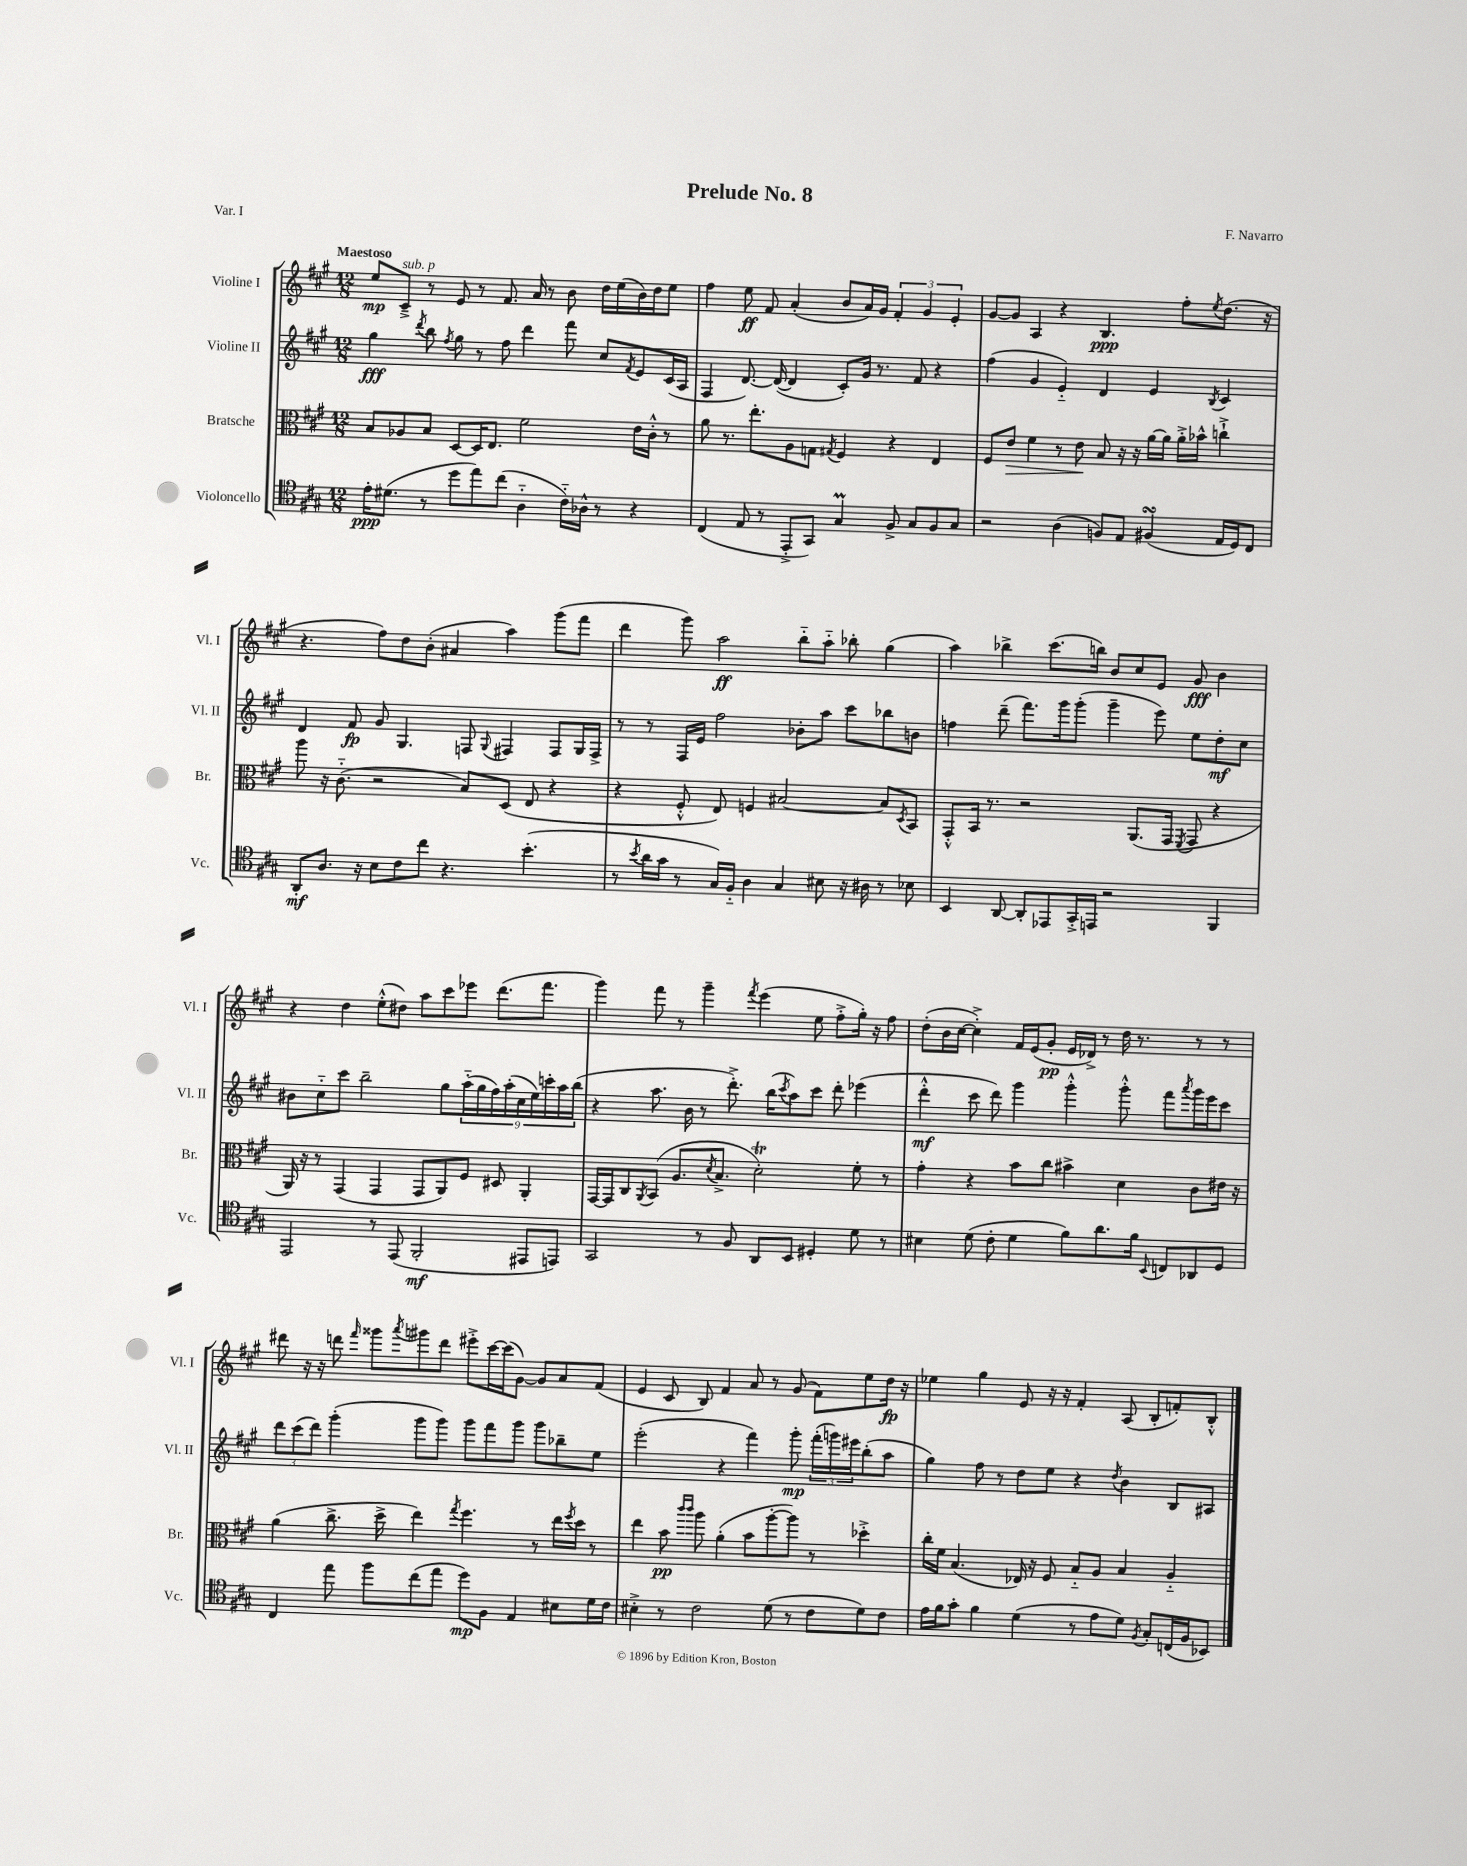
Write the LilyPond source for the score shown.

\header { title = "Prelude No. 8" composer = "F. Navarro" piece = "Var. I" }
<<
\new StaffGroup <<
\new Staff = "s0" \with { instrumentName = "Violine I" shortInstrumentName = "Vl. I" } {
    \clef treble \key a \major \numericTimeSignature \time 12/8 \tempo "Maestoso"
    e''8\mp cis'8--->^\markup { \italic "sub. p" } r8 e'8 r8 fis'8. a'16 r8 b'8 d''16 e''16( b'16) d''16 e''8 |
    fis''4 e''8\ff fis'8 a'4-.( b'8 a'16) gis'16 \tuplet 3/2 { fis'4-. gis'4 e'4-. } |
    gis'8~ gis'8 a4 r4 b4.\ppp fis''8-. \acciaccatura { e''8 } d''8.( r16 |
    r4. fis''8) d''8 b'8-.( ais'4 a''4) gis'''8( fis'''8 |
    d'''4 gis'''8) a''2\ff b''8-_ a''8-_ bes''8-. gis''4( |
    a''4) bes''4-> cis'''8.( b''16) b'8 cis''8 e'8 gis'8\fff b'4 |
    r4 d''4 e''8-.-^( dis''8) a''8 cis'''8 ees'''8 d'''8.( fis'''8. |
    gis'''4) fis'''8 r8 gis'''4-- \acciaccatura { fis'''8 } e'''4( e''8 fis''8-.-> gis''16-.) r16 fis''8 |
    d''8-.( b'16 cis''16~ cis''4-.->) fis'16 e'16( gis'8-.\pp e'16 des'16->) r8 d''16 r8. r8 r8 |
    dis'''8 r16 r16 d'''8 \grace { fis'''16 } gisis'''8 \acciaccatura { a'''8 } gis'''8 d'''8 eis'''8-.-> cis'''16~ cis'''16( gis'8~) gis'8 a'8 fis'8( |
    e'4 cis'8 b8) fis'4 a'8 r8 gis'8( fis'8) e''8 d''16\fp r16 |
    ees''4 gis''4 e'8 r16 r16 fis'4-. a8( b8-. f'8-.) b8-.-^ \bar "|." |
}
\new Staff = "s1" \with { instrumentName = "Violine II" shortInstrumentName = "Vl. II" } {
    \clef treble \key a \major \numericTimeSignature \time 12/8
    gis''4\fff \acciaccatura { d'''8 } b''8 \acciaccatura { fis''8 } gis''8 r8 fis''8 d'''4 fis'''8 cis''8 \acciaccatura { fis'8 } e'8 cis'16( a16 |
    fis4 d'8.~) d'16~( d'4 cis'8-.) gis'16 r8. fis'8 r4 |
    fis''4( gis'4 e'4-_) d'4 e'4 \acciaccatura { b8 } cis'4 |
    d'4 fis'8\fp gis'8 gis4. f8 \appoggiatura { gis8 } fis4 fis8 gis16 fis16-> |
    r8 r8 fis16 e'16 fis''2 bes'8-. a''8 cis'''8 bes''8 b'8 |
    f''4 d'''8--( fis'''8.) gis'''16 gis'''8-.( gis'''4-- e'''8) e''8 d''8-.\mf cis''8 |
    bis'8 cis''8-_ cis'''8 b''2-- gis''8 \tuplet 9/8 { a''16-_( gis''16 fis''16) a''16-.( cis''16 e''16) c'''16-. a''16 b''16( } |
    r4 a''8. b'16 r8 d'''8.-.->) b''16( \acciaccatura { cis'''8 } a''8) cis'''8 d'''8-. ees'''4( |
    d'''4-.-^\mf cis'''8 d'''8) gis'''4 gis'''4-.-^ gis'''8-.-^ fis'''8 \acciaccatura { a'''8 } gis'''16 e'''16 cis'''8 |
    \tuplet 3/2 { d'''8 cis'''8( d'''8) } gis'''4-.( gis'''8 gis'''8) gis'''8 fis'''8 gis'''8 gis'''8 bes''8-- e''8 |
    e'''2-.( r4 fis'''4) gis'''8-.\mp \tuplet 3/2 { fis'''16-.( g'''16) eis'''16 } b''8-.( a''8 |
    gis''4) fis''8 r8 d''8 e''8 r4 \acciaccatura { d''8 } b'4 b8 ais8 \bar "|." |
}
\new Staff = "s2" \with { instrumentName = "Bratsche" shortInstrumentName = "Br." } {
    \clef alto \key a \major \numericTimeSignature \time 12/8
    b8 aes8 b8 d8~ d16 e8. fis'2 e'16 cis'16-.-^ r8 |
    a'8 r8. e''8.-. a8 g8 \acciaccatura { gis8 } fis4 r4 e4 |
    fis8 e'8\> fis'4 r8 e'8\! b8 r16 r16 a'16~ a'16 a'16-.-> bes'16-^ c''4-!-> |
    a''8 r16 cis'8.-_( r2 b8) d8( e8 r4 |
    r4 fis8-.-^ e8) f4 bis2~ bis8 \acciaccatura { d8 } b,8 |
    gis,8-.-^ b,16 r8. r2 a,8.( gis,16 \acciaccatura { fis,8 } gis,8 r4 |
    a,16) r16 r8 gis,4( gis,4 gis,8 a,8) fis8 dis8 a,4-. |
    gis,16~ gis,16 cis8 \acciaccatura { a,8 } b,8( a8. \acciaccatura { d'8 } b8.-> d'2-.\trill) fis'8-. r8 |
    gis'4-. r4 b'8 cis''8 bis'4-> d'4 cis'8 eis'16 r16 |
    a'4( cis''8.-> d''16-> e''4) \acciaccatura { gis''8 } fis''4. r8 e''16 \acciaccatura { fis''8 } d''16 r8 |
    e''4 b'8\pp \grace { cis'''16 cis'''16 } a''8 a'4-.( b'8 a''8~-. a''8) r8 des''4-.-> |
    cis''16-. fis'16 b4.( ees16) r16 fis8 b8-_ a8 b4 a4-_ \bar "|." |
}
\new Staff = "s3" \with { instrumentName = "Violoncello" shortInstrumentName = "Vc." } {
    \clef tenor \key a \major \numericTimeSignature \time 12/8
    e'16-.\ppp dis'8.( r8 d''8 e''8) cis''8( a4-_ cis'16-_) aes16-^ r8 r4 |
    cis4( e8 r8 e,8-.-> gis,8) gis4\prall fis8-> gis8 fis8 gis8 |
    r2 a4( f8) e8 fis4\turn( e16 d16) cis8 |
    a,8-.\mf a8. r16 b8 cis'8 cis''8 r4. b'4.-.( |
    r8 \acciaccatura { b'8 } a'16 gis'16 r8 gis16) fis16-_ a4 gis4 bis8 r16 ais16 r8 bes8 |
    b,4 a,8~ a,8-. ees,8 gis,16-.-> e,16 r2 fis,4 |
    e,2 r8 e,8( fis,2-.\mf eis,8 e,8) |
    gis,2 r8 fis8 a,8 b,8 dis4-. d'8 r8 |
    bis4 d'8( cis'8-. d'4 fis'8) a'8. fis'16 \appoggiatura { b,8 } c8 aes,8 d8 |
    cis4 e''8 fis''8 cis''8( e''8 d''8\mp) fis8 e4 bis8 d'16 cis'16 |
    bis4-.-> r8 cis'2 d'8( r8 cis'8 d'8) cis'8 |
    e'16 fis'16 gis'8-. fis'4 d'4( r8 e'8 d'8) \acciaccatura { fis8 } gis8-. c16( fis16 bes,8) \bar "|." |
}
>>
>>
\layout { \context { \Score \remove "Bar_number_engraver" } }
